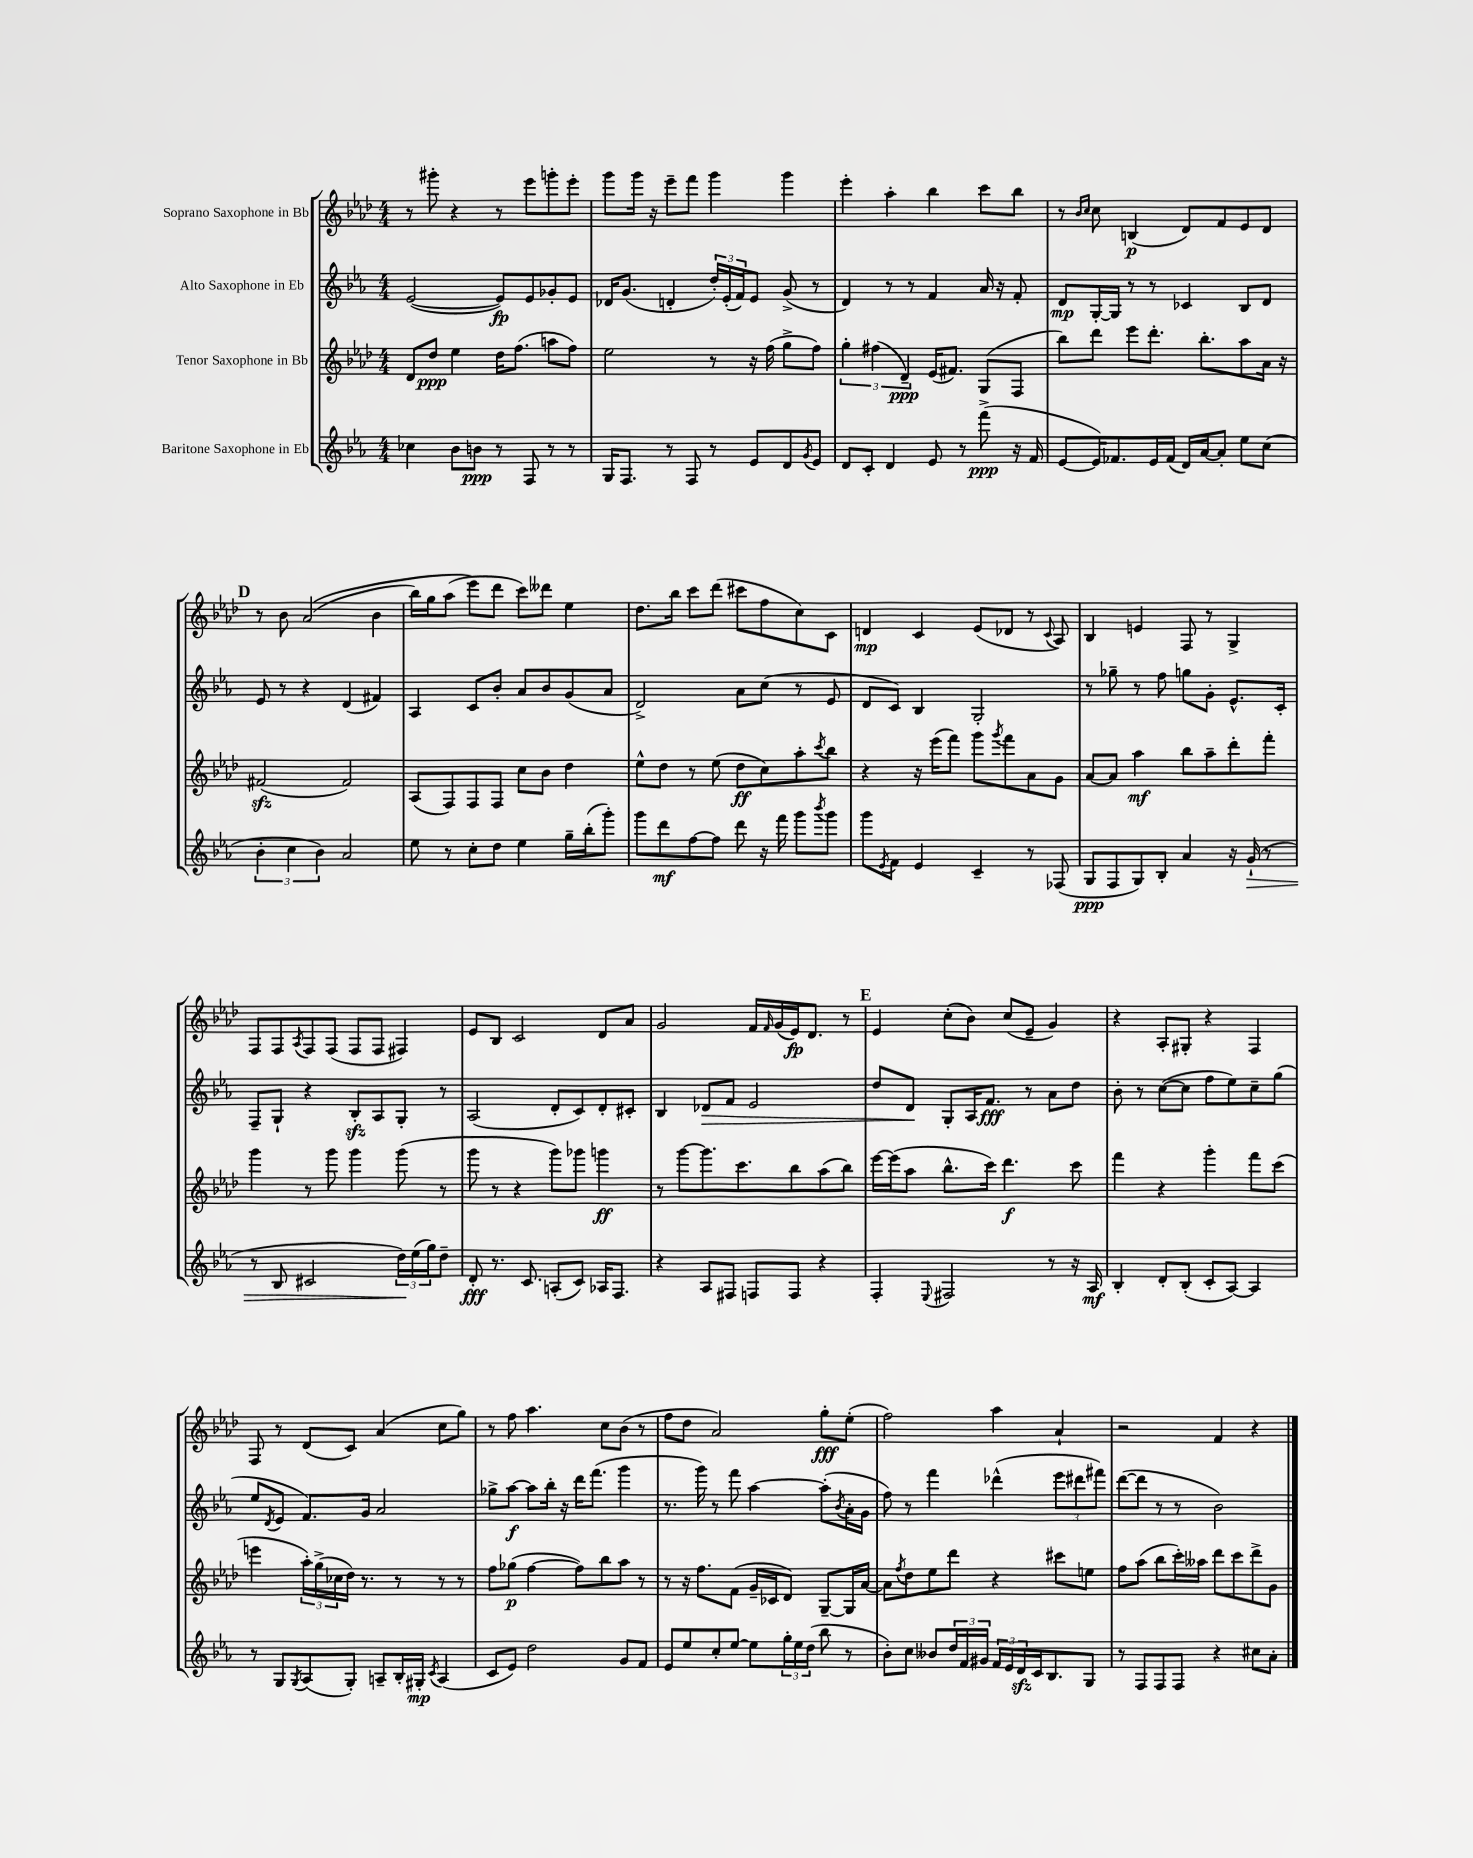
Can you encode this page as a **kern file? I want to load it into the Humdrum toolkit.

**kern	**kern	**kern	**kern
*staff4	*staff3	*staff2	*staff1
*clefG2	*clefG2	*clefG2	*clefG2
*k[b-e-a-]	*k[b-e-a-d-]	*k[b-e-a-]	*k[b-e-a-d-]
*M4/4	*M4/4	*M4/4	*M4/4
4cc-	8d-	([2e-	8r
.	8dd-	.	8ggg#'
8b-	4ee-	.	4r
8b	.	.	.
8r	16dd-	8e-])	8r
.	(8.ff	.	.
8F	.	8e-	8eee-
8r	8aa	8g-'	8ggg'
8r	8ff)	8e-	8eee-'
=	=	=	=
16G	2ee-	16d-	8ggg
8.F	.	(8.g	.
.	.	.	16ggg
.	.	.	16r
8r	.	4d'	8eee-~
8F	.	.	8fff
8r	8r	24dd')	4ggg
.	.	(24e-'	.
.	.	24f)	.
8e-	16r	8e-	.
.	(16ff	.	.
8d	8gg^	(8g^	4ggg
8qg	.	.	.
8e-	8ff)	8r	.
=	=	=	=
8d	6gg'	4d)	4eee-'
8c'	.	.	.
.	(6ff#	.	.
4d	.	8r	4aa-'
.	6d-~)	.	.
.	.	8r	.
8e-	(16e-	4f	4bb-
.	8.f#)	.	.
8r	.	.	.
(8fff^	(8G	16a-	8ccc
.	.	16r	.
16r	8F	8f'	8bb-
16f	.	.	.
=	=	=	=
[8e-	8bb-)	8d	8r
.	.	.	16qqb-
.	.	.	16qqcc
16e-])	8ddd-	[16G'	8cc
8.f-	.	16G]	.
.	8eee-	8r	(4B
16e-	8.ddd-'	8r	.
(16f-	.	.	.
16d)	.	4c-	8d-)
[16a-	8.bb-'	.	.
8a-']	.	.	8f
8ee-	8aa-	8B-	8e-
(8cc	16a-	8d	8d-
.	16r	.	.
=	=	=	=
6b-'	(2f#	8e-	8r
.	.	8r	8b-
6cc	.	.	.
.	.	4r	&((2a-
6b-)	.	.	.
2a-	2f#)	(4d	.
.	.	4f#)	4b-
=	=	=	=
8ee-	(8A-	4A-	16bb-)
.	.	.	16gg
8r	8F)	.	(8aa-
8cc'	8F	8c	8eee-&)
8dd	8F	8b-'	8ddd-
4ee-	8cc	8a-	8ccc)
.	8b-	8b-	8ddd--
16gg~	4dd-	(8g	4ee-
(16bb-'	.	.	.
8ggg')	.	8a-	.
=	=	=	=
8ggg	8ee-^^	2d^)	8.dd-
8ddd	8dd-	.	.
.	.	.	16bb-
[8ff	8r	.	8ccc
8ff]	(8ee-	.	(8ddd-
8ddd	8dd-	8a-	8ccc#
16r	8cc)	(8cc	8ff
16fff	.	.	.
8ggg	8aa-'	8r	8cc)
8qbbb-	8qccc	.	.
8ggg	8bb-	8e-	8c
=	=	=	=
8ggg	4r	8d	4d
8qe-	.	.	.
8f	.	8c)	.
4e-	16r	4B-	4c
.	(16eee-	.	.
.	8fff)	.	.
4c~	8ggg	2G'	(8e-
.	8qggg	.	.
.	8fff	.	8d-
8r	8a-	.	8r
.	.	.	8qqc
(8F-	8g	.	8A-)
=	=	=	=
8G	[8a-	8r	4B-
8F	8a-]	8gg-~	.
8G)	4aa-	8r	4e
8B-'	.	8ff	.
4a-	8bb-	8gg	8F
.	8aa-~	8g'	8r
16r	8ddd-'	8.e-^^	4G^
(16g`	.	.	.
8r	8fff'	.	.
.	.	16c'	.
=	=	=	=
8r	4ggg	8F~	8F
8B-	.	8G`	8F
.	.	.	8qA-
2c#	8r	4r	8F
.	8ggg	.	(8F
.	4ggg	8B-'	8F
.	.	8A-	8F
24dd)	(8ggg	8G'	4F#)
(24ee-	.	.	.
24gg)	.	.	.
8dd~	8r	8r	.
=	=	=	=
8d'	8ggg	(2A-	8e-
8.r	8r	.	8B-
.	4r	.	2c
8.c	.	.	.
(8A'	8ggg)	8d'	.
8c)	8ggg-	8c)	.
16A-	4ggg	8d'	8d-
8.F	.	.	.
.	.	8c#'	8a-
=	=	=	=
4r	8r	4B-	2g
.	[8ggg	.	.
8A-	8.ggg]	8d-	.
8F#	.	8f	.
.	8.ccc	.	.
8F	.	2e-	16f
.	.	.	16qqf
.	.	.	(16g
8F	8bb-	.	16e-)
.	.	.	8.d-
4r	(8aa-	.	.
.	8bb-)	.	8r
=	=	=	=
4F'	[16eee-	8dd	4e-
.	(16eee-]	.	.
.	8aa-	8d	.
8qqE-	.	.	.
2F#	8.bb-^^	8G'	(8cc'
.	.	16A-	8b-)
.	16ccc)	8.f	.
.	4.ddd-	.	(8cc
.	.	8r	8e-~
8r	.	8a-	4g)
16r	8ccc	8dd	.
16A-	.	.	.
=	=	=	=
4B-'	4fff	8b-'	4r
.	.	8r	.
8d'	4r	([8cc	8A-'
(8B-'	.	8cc]	8G#'
8c'	4ggg'	8ff	4r
[8A-)	.	8ee-)	.
4A-]	8fff	8cc~	4F
.	(8ccc	(8gg	.
=	=	=	=
8r	4eee	8ee-	8F
.	.	8qd	.
8G	.	8e-	8r
8qG	.	.	.
(8A-	24aa-')	8.f)	(8d-
.	(24gg^	.	.
.	24cc-	.	.
8G')	16dd-)	.	8c)
.	8.r	16g	.
8A~	.	2a-	(4a-
16B-'	8r	.	.
16G#'	.	.	.
8qc	.	.	.
(4A	8r	.	8cc
.	8r	.	8gg)
=	=	=	=
8c	8ff	8gg-^	8r
8e-)	(8gg-	[8aa-	8ff
2dd	[4ff	8aa-]	4.aa-
.	.	16bb-'	.
.	.	16r	.
.	8ff])	16ddd	.
.	.	(8.fff	.
.	8bb-	.	8cc
8g	8aa-	4ggg	(8b-
8f	8r	.	8r
=	=	=	=
8e-	8r	8.r	8ff
8ee-	16r	.	8dd-
.	8.ff	16ggg)	.
8cc'	.	8r	2a-)
[8ee-	(8f	8fff	.
8ee-]	16g~	[4aa-	.
.	16c-	.	.
24gg'	8d-)	.	.
24ee-	.	.	.
(24dd	.	.	.
8bb-	[8G~	(8aa-']	8gg'
.	.	8qb-	.
8r	16G]	16a-'	(8ee-'
.	[16a-	16g	.
=	=	=	=
8b-')	8a-]	8ff)	2ff)
.	8qff	.	.
8cc	8dd-	8r	.
8b--	8ee-	4fff	.
24dd	8ddd-	.	.
24f	.	.	.
24g#	.	.	.
24f	4r	(4ddd-^^	4aa-
24e-	.	.	.
24d	.	.	.
16c	.	.	.
8.B-	.	.	.
.	8ccc#	12eee-	4a-`
.	.	12ddd#	.
8G	8ee	.	.
.	.	12fff#)	.
=	=	=	=
8r	8ff	([8ddd	2r
8F	(8aa-	8ddd]	.
8F	8bb-	8r	.
8F	16ccc')	8r	.
.	16aa--	.	.
4r	8ddd-	2b-)	4f
.	8ccc	.	.
8cc#	8ddd-^	.	4r
8a-'	8g	.	.
==	==	==	==
*-	*-	*-	*-
